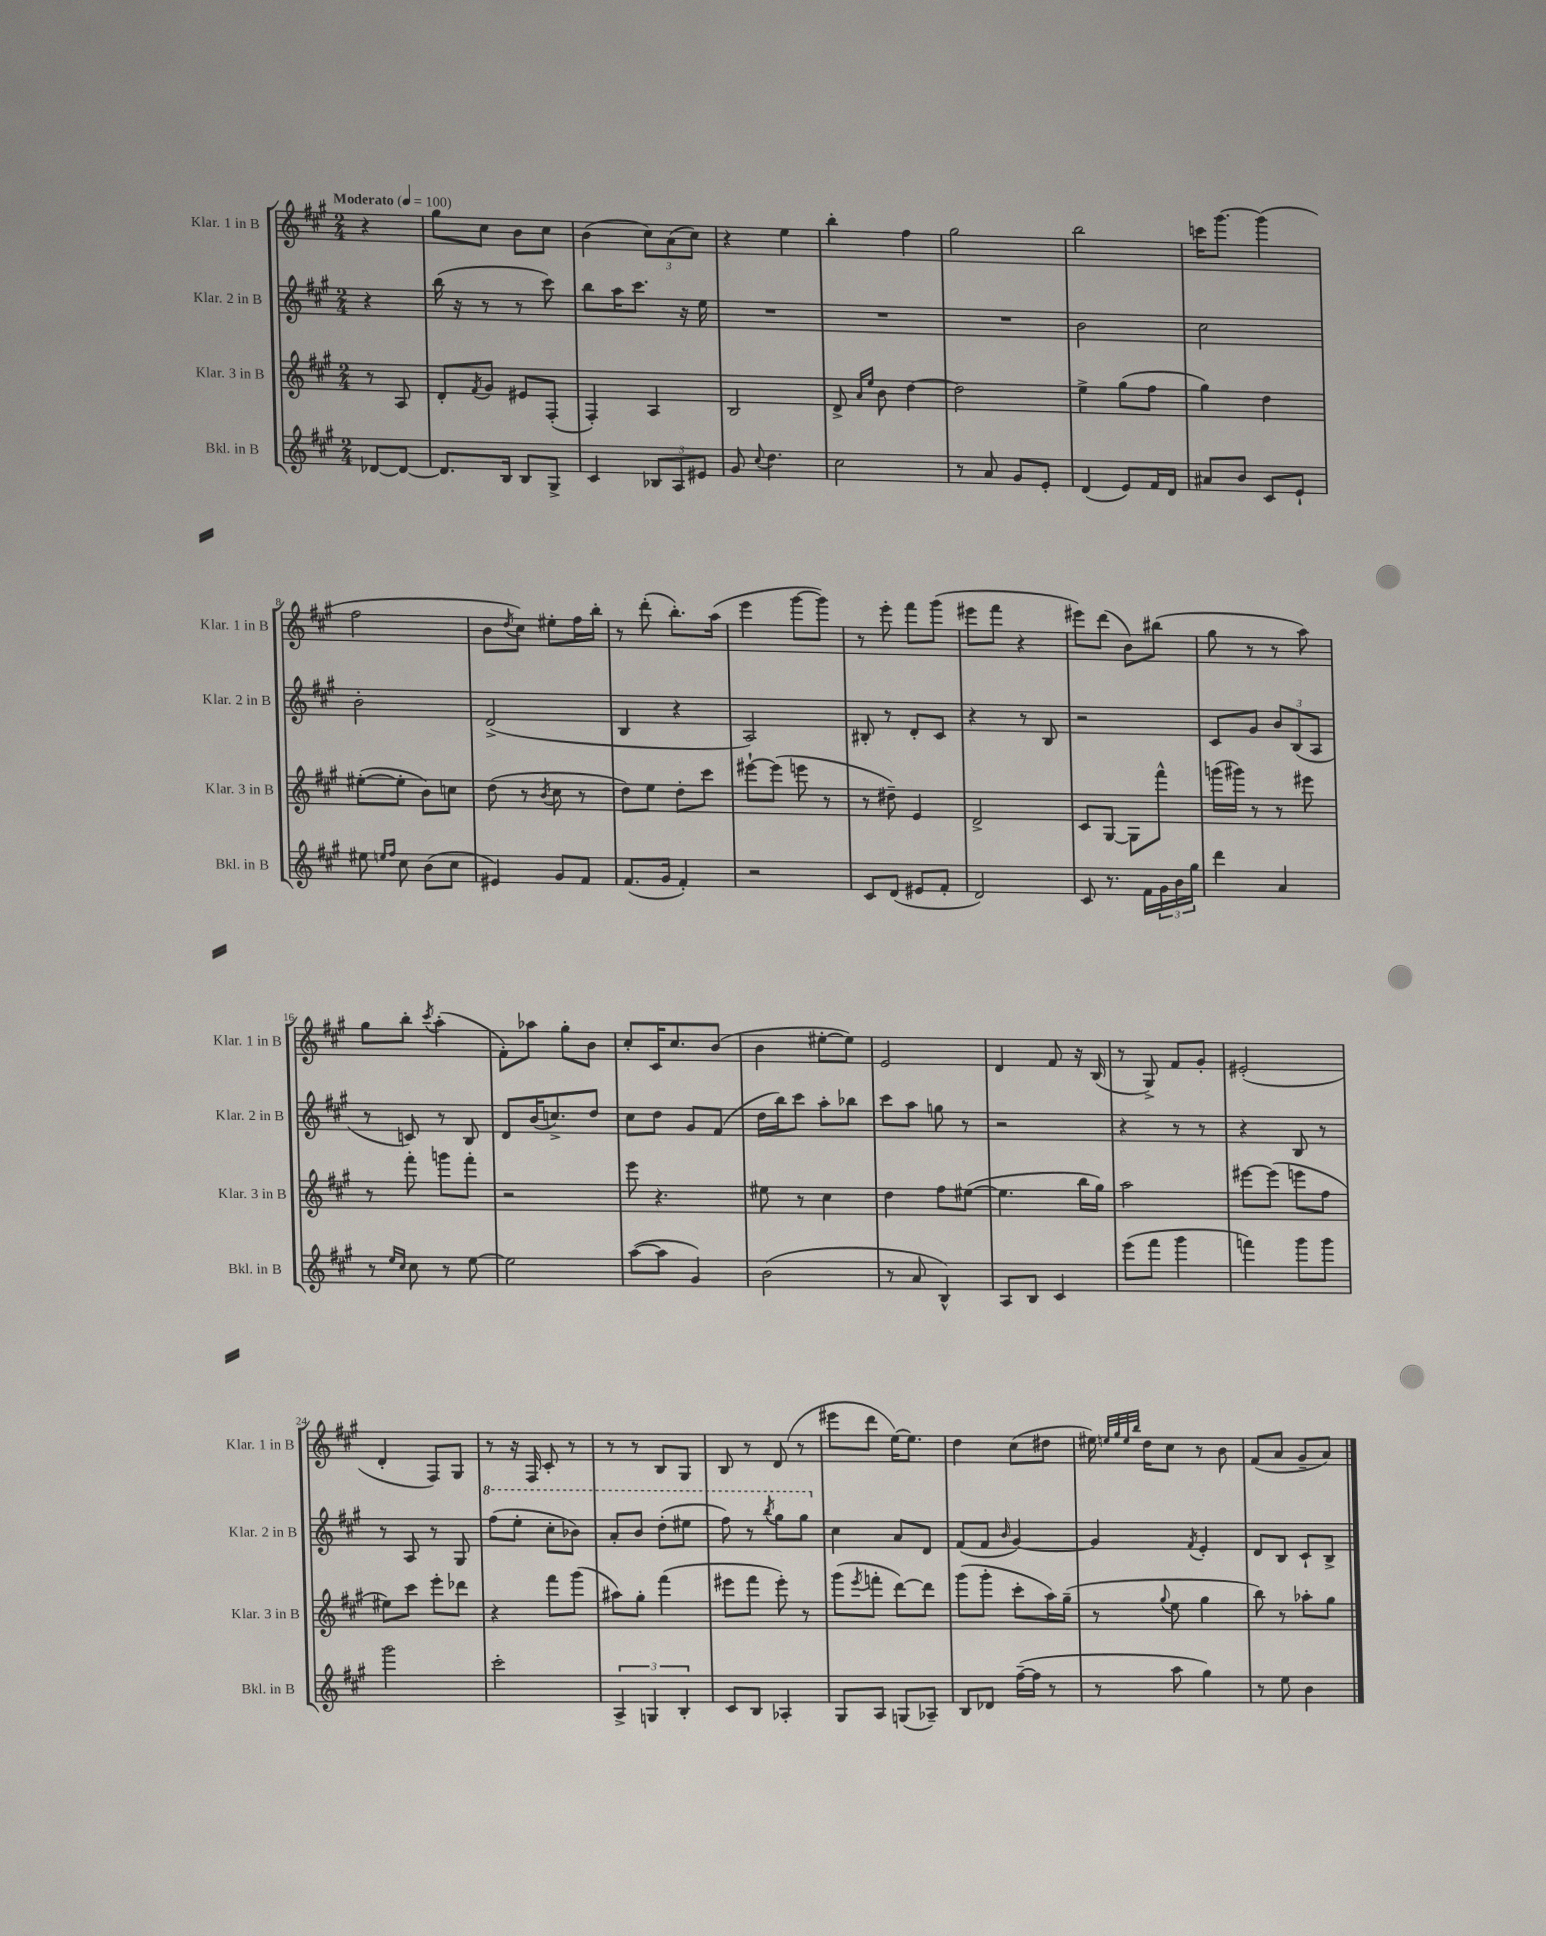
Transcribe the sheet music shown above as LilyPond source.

<<
\new StaffGroup <<
\new Staff = "s0" \with { instrumentName = "Klar. 1 in B" shortInstrumentName = "Klar. 1 in B" } {
    \clef treble \key a \major \numericTimeSignature \time 2/4 \partial 4 \tempo "Moderato" 4 = 100
    r4 |
    gis''8 cis''8 b'8 cis''8 |
    b'4( \tuplet 3/2 { cis''8) a'8( cis''8) } |
    r4 e''4 |
    b''4-. fis''4 |
    gis''2 |
    b''2 |
    c'''16 gis'''8.~ gis'''4( |
    fis''2 |
    b'8 \acciaccatura { d''8 } cis''8) eis''8-. fis''16 b''16-. |
    r8 d'''8-.( b''8.-.) a''16( |
    e'''4 gis'''8~ gis'''8) |
    r8 e'''8-. fis'''8 gis'''8( |
    eis'''8 fis'''8 r4 |
    eis'''8) d'''8( b'8) bis''8( |
    gis''8 r8 r8 a''8) |
    gis''8 b''8-. \acciaccatura { cis'''8 } a''4-.( |
    fis'8-.) aes''8 gis''8-. b'8 |
    cis''8-. cis'16 cis''8. b'8( |
    b'4 eis''8~-. eis''8) |
    e'2 |
    d'4 fis'8 r16 b16( |
    r8 gis8->) fis'8 gis'8-. |
    eis'2-.( |
    d'4-. fis8) gis8 |
    r8 r16 fis16 cis'8-. r8 |
    r8 r8 b8 gis8 |
    b8 r8 d'8( r8 |
    eis'''8 d'''8 e''16~) e''8. |
    d''4 cis''8( dis''8 |
    eis''16) \grace { e''32 gis''32 e''32 b''32 } d''16 cis''8 r8 b'8 |
    fis'8( a'8 gis'8-- a'8) \bar "|." |
}
\new Staff = "s1" \with { instrumentName = "Klar. 2 in B" shortInstrumentName = "Klar. 2 in B" } {
    \clef treble \key a \major \numericTimeSignature \time 2/4 \partial 4
    r4 |
    b''16( r16 r8 r8 cis'''8) |
    b''8 a''16 cis'''8. r16 e''16 |
    R2 |
    R2 |
    R2 |
    b'2 |
    cis''2 |
    b'2-. |
    d'2->( |
    b4 r4 |
    a2) |
    bis8-. r8 d'8-. cis'8 |
    r4 r8 b8 |
    r2 |
    cis'8 gis'8 \tuplet 3/2 { b'8 b8( a8 } |
    r8 c'8) r8 b8 |
    d'8 b'16( c''8.->) d''8 |
    cis''8 d''8 gis'8 fis'8( |
    d''16 b''16) cis'''8 a''8-. bes''8 |
    cis'''8 a''8 g''8 r8 |
    r2 |
    r4 r8 r8 |
    r4 b8 r8 |
    r8 a8 r8 gis8 |
    \ottava #1 fis'''8( e'''8-. cis'''8-. bes''8) |
    a''8-. b''8 d'''8-.( eis'''8 |
    fis'''8) r8 \acciaccatura { b'''8 } gis'''8 gis'''8 \ottava #0 |
    cis''4 a'8 d'8 |
    fis'8( fis'8 \grace { b'16 } gis'4~) |
    gis'4 \acciaccatura { fis'8 } e'4-. |
    d'8 b8 cis'8-! b8-> \bar "|." |
}
\new Staff = "s2" \with { instrumentName = "Klar. 3 in B" shortInstrumentName = "Klar. 3 in B" } {
    \clef treble \key a \major \numericTimeSignature \time 2/4 \partial 4
    r8 a8 |
    d'8-. \acciaccatura { fis'8 } gis'8 eis'8 fis8-.( |
    fis4-.) a4 |
    b2 |
    d'8-> \grace { a'16 e''16 } b'8 d''4~ |
    d''2 |
    e''4-> gis''8( fis''8 |
    gis''4) d''4 |
    eis''8~-.( eis''8-. b'8) c''8 |
    d''8( r8 \acciaccatura { b'8 } cis''8 r8 |
    d''8) e''8 d''8-. cis'''8 |
    eis'''8~-! eis'''8( e'''8 r8 |
    r8 dis''8--) e'4 |
    d'2-> |
    cis'8 gis8~ gis8 fis'''8-^ |
    g'''16( gis'''16) r8 r8 eis'''8 |
    r8 fis'''8-. g'''8 fis'''8-. |
    r2 |
    e'''8 r4. |
    eis''8 r8 cis''4 |
    d''4 fis''8 eis''8~( |
    eis''4. b''16 gis''16) |
    a''2 |
    eis'''8~ eis'''8( e'''8 fis''8 |
    eis''8) cis'''8 e'''8-. des'''8 |
    r4 fis'''8 gis'''8( |
    ais''8) gis''8-. fis'''4( |
    eis'''8 fis'''8 eis'''8-.) r8 |
    gis'''8( \acciaccatura { e'''8 } f'''8-. d'''8~) d'''8 |
    gis'''8( gis'''8-. cis'''8-. a''16) gis''16--( |
    r8 \appoggiatura { gis''8 } e''8 gis''4 |
    b''8) r8 aes''8-. gis''8 \bar "|." |
}
\new Staff = "s3" \with { instrumentName = "Bkl. in B" shortInstrumentName = "Bkl. in B" } {
    \clef treble \key a \major \numericTimeSignature \time 2/4 \partial 4
    des'8~ des'8~ |
    des'8. b16 b8 gis8-> |
    cis'4 \tuplet 3/2 { bes8 a8 eis'8 } |
    gis'8 \appoggiatura { cis''8 } d''4. |
    cis''2 |
    r8 a'8 gis'8 e'8-. |
    d'4( e'8) fis'16 d'16 |
    ais'8 b'8 cis'8 e'8-! |
    eis''8 \grace { e''16 fis''16 } cis''8 b'8( cis''8 |
    eis'4) gis'8 fis'8 |
    fis'8.( gis'16 fis'4-.) |
    r2 |
    cis'8 d'8( eis'8 fis'8-. |
    d'2) |
    cis'8 r8. fis'16 \tuplet 3/2 { gis'16 b'16 gis''16 } |
    d'''4 a'4 |
    r8 \grace { e''16 cis''16 } cis''8 r8 e''8~ |
    e''2 |
    a''8~( a''8 gis'4) |
    b'2( |
    r8 a'8 b4-^) |
    a8 b8 cis'4 |
    e'''8( fis'''8 gis'''4 |
    f'''4) gis'''8 gis'''8 |
    gis'''2 |
    cis'''2-. |
    \tuplet 3/2 { a4-> g4 b4-. } |
    cis'8 b8 aes4-. |
    gis8 a8 g8( aes8--) |
    b8 des'8 fis''16~--( fis''16 r8 |
    r8 a''8 gis''4) |
    r8 e''8 b'4 \bar "|." |
}
>>
>>
